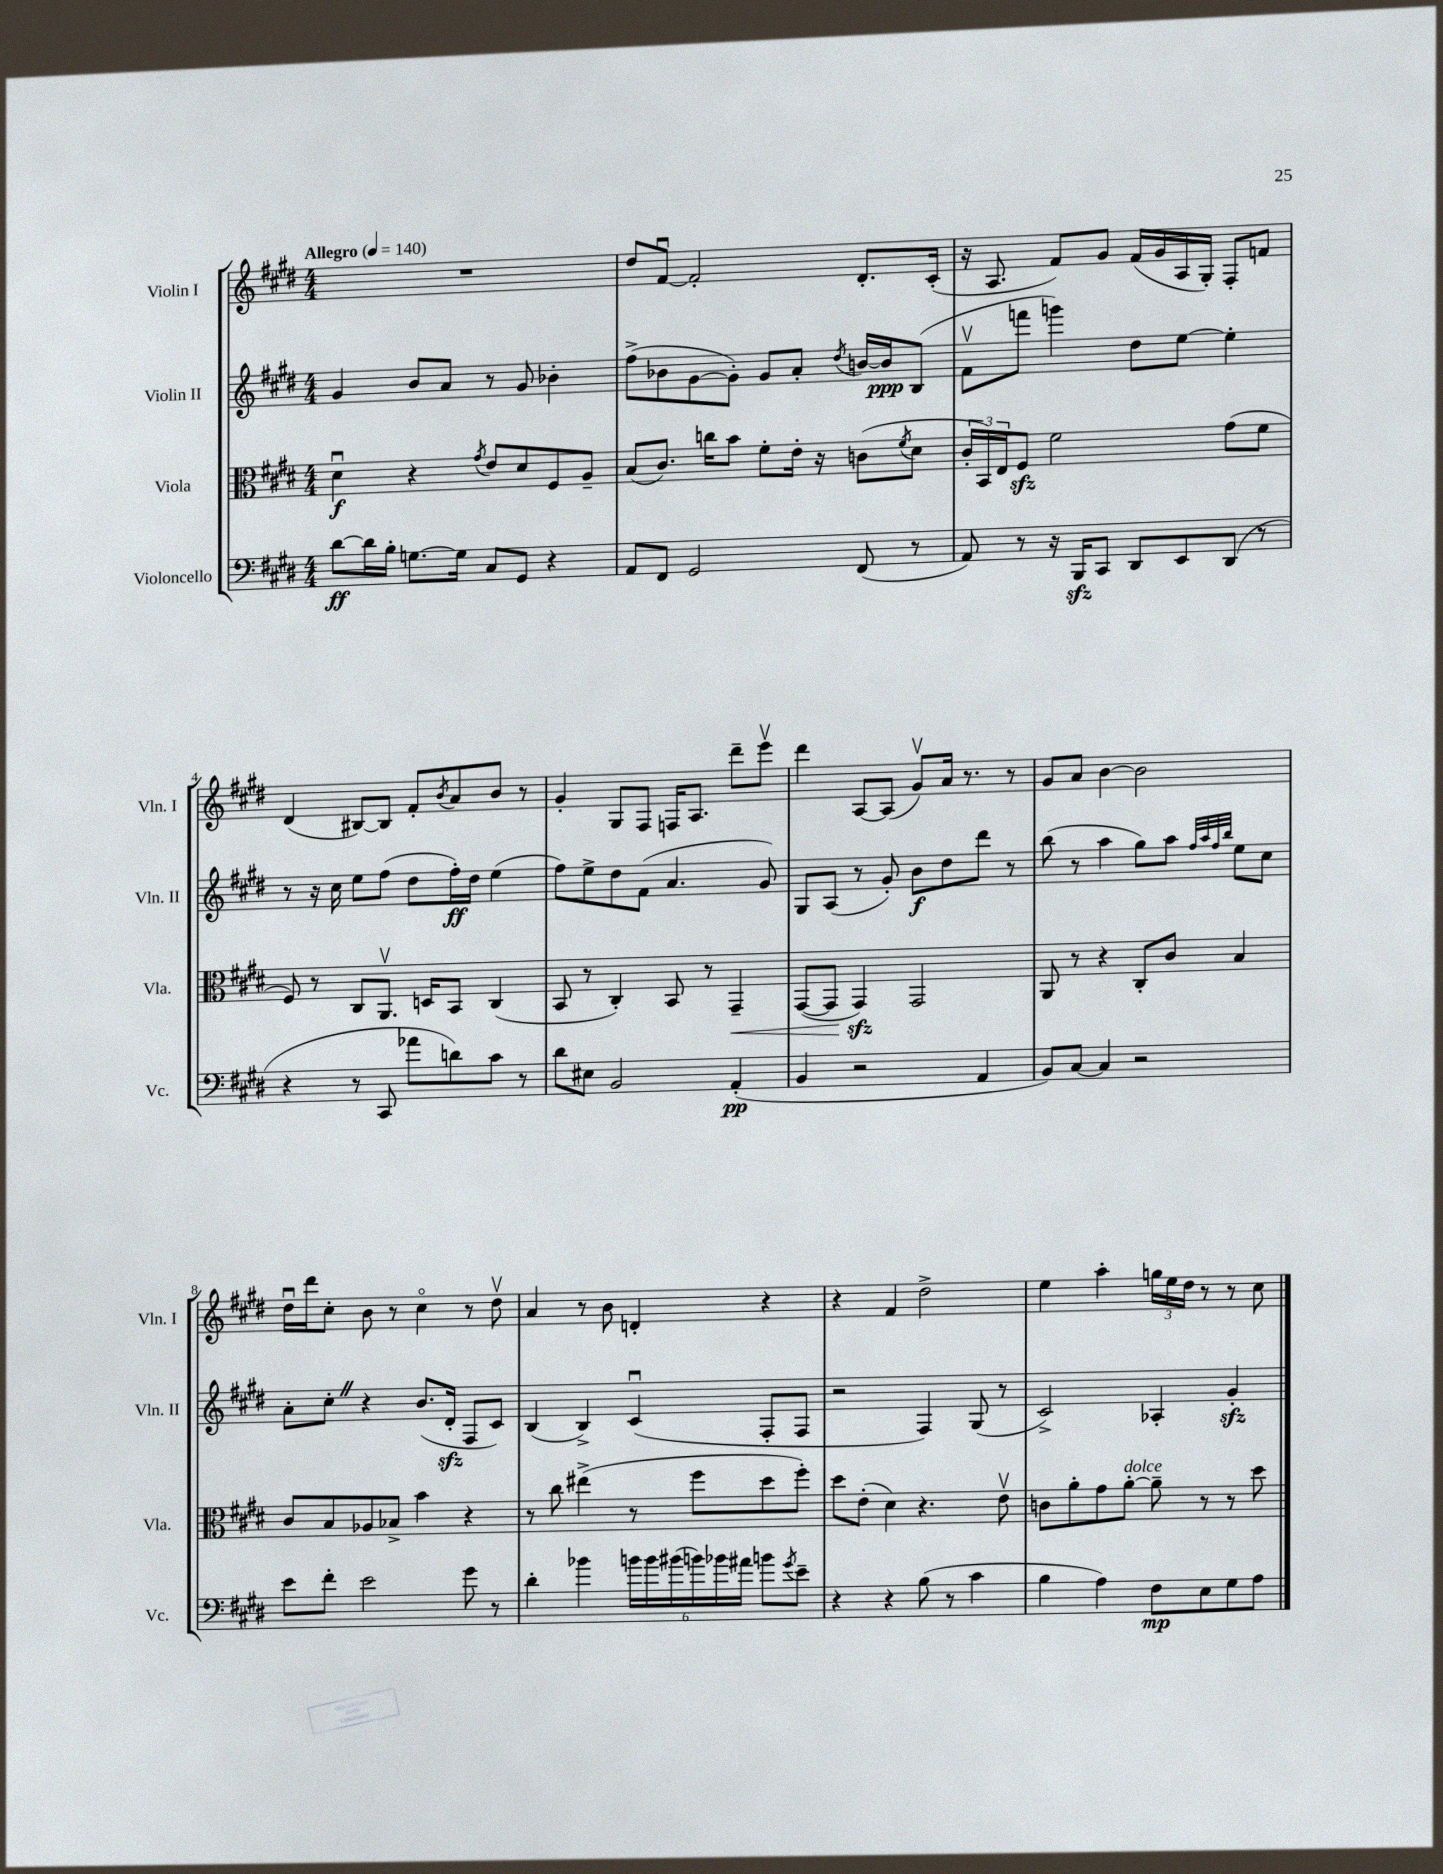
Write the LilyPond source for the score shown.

<<
\new StaffGroup <<
\new Staff = "s0" \with { instrumentName = "Violin I" shortInstrumentName = "Vln. I" } {
    \clef treble \key e \major \numericTimeSignature \time 4/4 \tempo "Allegro" 4 = 140
    R1 |
    dis''8 fis'8~\downbow fis'2-. dis'8.-. cis'16-.( |
    r16 a8. fis'8) gis'8 fis'16( gis'16 a16 gis16-.) fis8-. f'8 |
    dis'4( bis8~) bis8 fis'8-. \acciaccatura { b'8 } a'8 b'8 r8 |
    gis'4-. gis8 fis8 f16 a8. dis'''8-- e'''8\upbow |
    dis'''4 a8~ a8( gis'8\upbow) a'16 r8. r8 |
    gis'8 a'8 b'4~ b'2 |
    dis''16\downbow dis'''16 cis''8-. b'8 r8 cis''4\flageolet r8 dis''8\upbow |
    a'4 r8 b'8 d'4-. r4 |
    r4 fis'4 dis''2-> |
    e''4 a''4-. \tuplet 3/2 { g''16 e''16 dis''16 } r8 r8 cis''8 \bar "|." |
}
\new Staff = "s1" \with { instrumentName = "Violin II" shortInstrumentName = "Vln. II" } {
    \clef treble \key e \major \numericTimeSignature \time 4/4
    gis'4 b'8 a'8 r8 gis'8 bes'4-. |
    fis''8->( bes'8 gis'8~ gis'8-.) gis'8 a'8-. \acciaccatura { dis''8 } b'16~ b'16\ppp b8( |
    fis'8\upbow f'''8 g'''4) dis''8 e''8~ e''4-. |
    r8 r16 cis''16 e''8 fis''8( dis''8 fis''16-.\ff) dis''16 e''4( |
    fis''8) e''8-> dis''8 fis'8( a'4. gis'8) |
    gis8 a8( r8 gis'8-.) b'8\f dis''8 dis'''8 r8 |
    b''8( r8 a''4 gis''8) a''8 \grace { fis''32 a''32 fis''32 b''32 } e''8 cis''8 |
    a'8-. cis''8-. \once \override BreathingSign.text = \markup { \musicglyph "scripts.caesura.straight" } \breathe r4 b'8.( dis'16-.\sfz fis8 cis'8) |
    b4( b4->) cis'4\downbow( fis8-. fis8 |
    r2 fis4) gis8( r8 |
    cis'2->) aes4-. gis'4-.\sfz \bar "|." |
}
\new Staff = "s2" \with { instrumentName = "Viola" shortInstrumentName = "Vla." } {
    \clef alto \key e \major \numericTimeSignature \time 4/4
    dis'4\downbow\f r4 \acciaccatura { gis'8 } e'8 dis'8 fis8 a8-- |
    b8( cis'8.) c''16 b'8 fis'8-. e'16-. r16 c'8( \acciaccatura { fis'8 } dis'8 |
    \tuplet 3/2 { cis'16-. b,16) e16 } fis8\sfz fis'2 gis'8( fis'8 |
    fis8) r8 cis8 a,8.\upbow d16 b,8 cis4( |
    b,8 r8 cis4-.) b,8 r8 gis,4--\< |
    gis,8~( gis,8 gis,4\sfz\!) gis,2 |
    a,8 r8 r4 cis8-. cis'8 b4 |
    cis'8 b8 aes8 bes8-> b'4 r4 |
    r8 cis''8 eis''4->( r8 fis''8 dis''8 fis''8-.) |
    dis''8 e'8-.( dis'4) r4. e'8\upbow |
    c'8 a'8-. gis'8 a'8~-.^\markup { \italic "dolce" } a'8-- r8 r8 dis''8 \bar "|." |
}
\new Staff = "s3" \with { instrumentName = "Violoncello" shortInstrumentName = "Vc." } {
    \clef bass \key e \major \numericTimeSignature \time 4/4
    dis'8~\ff dis'16 b16-. g8.~ g16 cis8 gis,8 r4 |
    a,8 fis,8 gis,2 fis,8( r8 |
    a,8) r8 r16 b,,16\sfz cis,8 dis,8 e,8 dis,8( r8 |
    r4 r8 cis,8 aes'8 d'8) cis'8 r8 |
    dis'8 eis8 b,2 a,4-.\pp( |
    b,4 r2 a,4 |
    b,8) cis8~ cis4 r2 |
    e'8 fis'8-. e'2 gis'8 r8 |
    dis'4-. bes'4 \tuplet 6/4 { b'16 b'16 bis'16( b'16) bes'16 ais'16 } b'8 \acciaccatura { gis'8 } e'8-- |
    r4 r4 b8( r8 cis'4 |
    b4 a4) fis8\mp e8 gis8 a8 \bar "|." |
}
>>
>>
